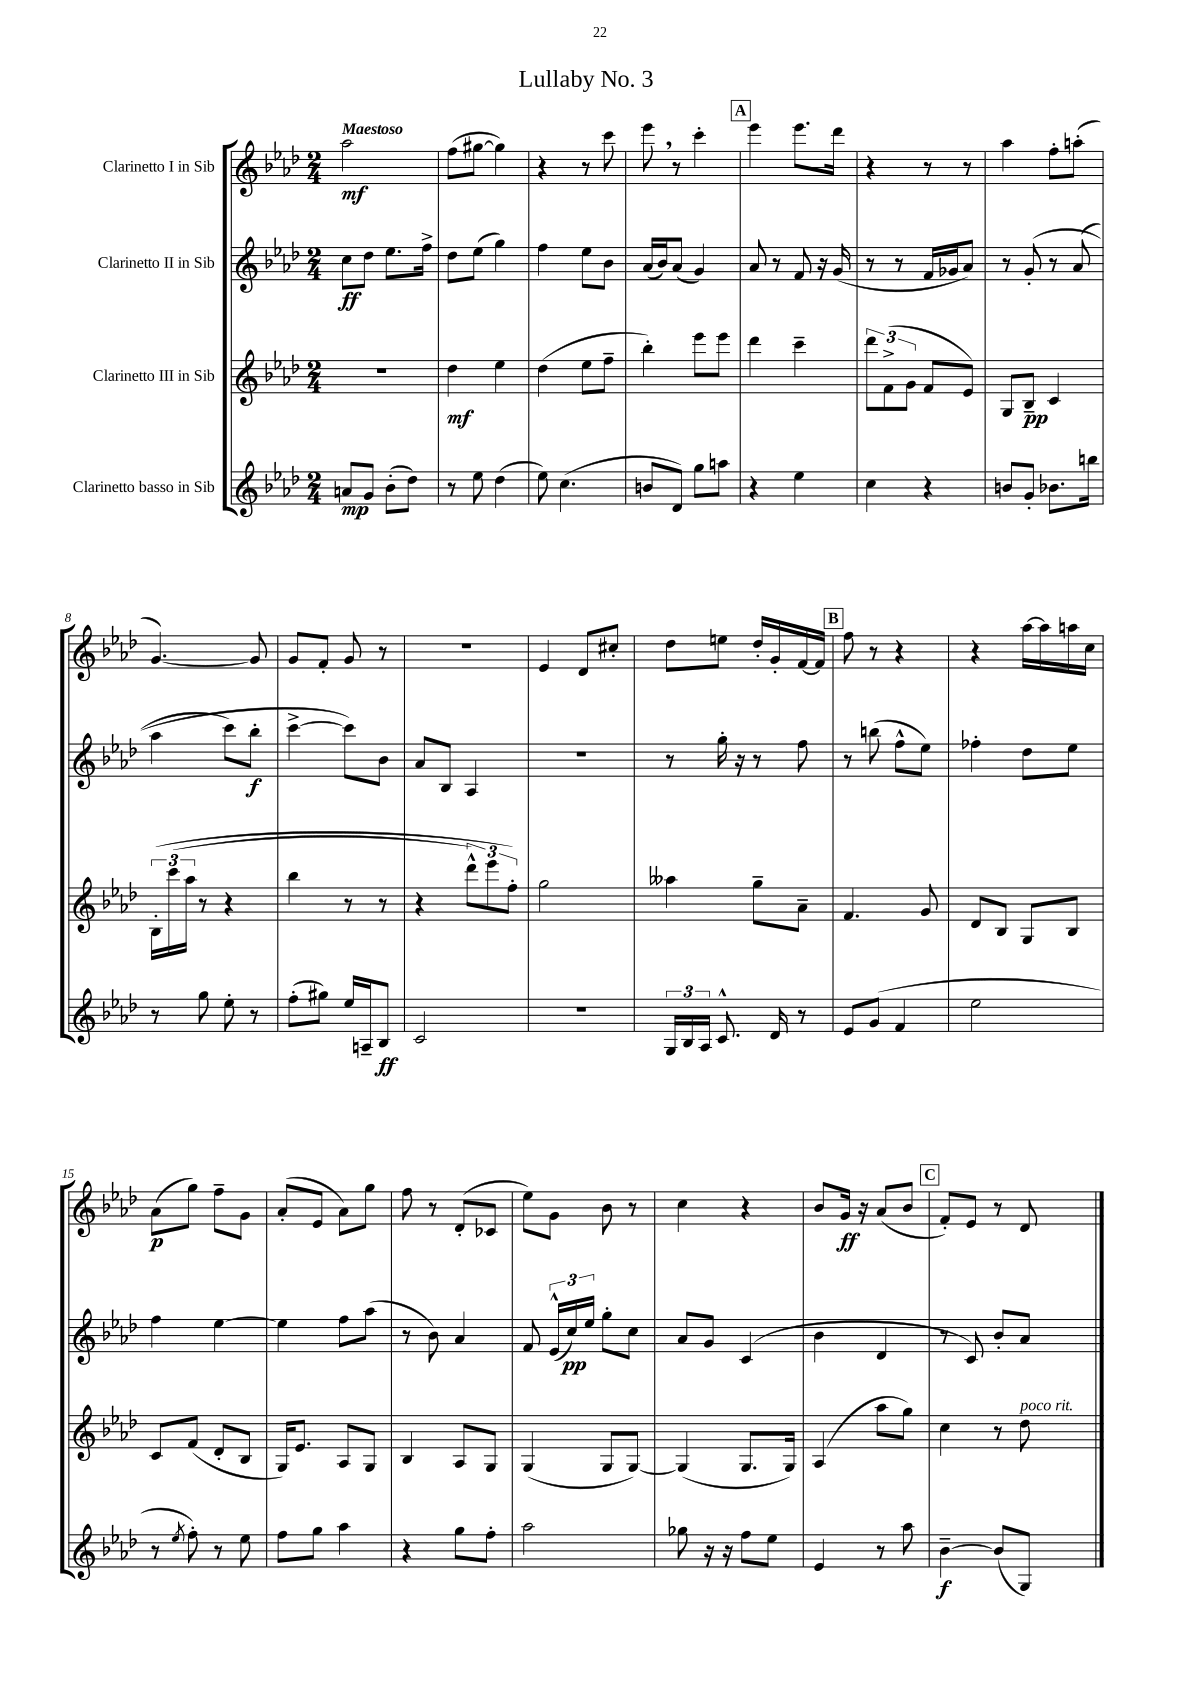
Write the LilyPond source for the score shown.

\header { title = "Lullaby No. 3" }
<<
\new StaffGroup <<
\new Staff = "s0" \with { instrumentName = "Clarinetto I in Sib" } {
    \clef treble \key aes \major \numericTimeSignature \time 2/4 \tempo "Maestoso"
    \autoBeamOff aes''2\mf |
    f''8[( gis''8]~ gis''4) |
    r4 r8 c'''8 |
    ees'''8 \breathe r8 c'''4-. |
    \mark \markup { \box "A" } ees'''4 ees'''8.[ des'''16] |
    r4 r8 r8 |
    aes''4 f''8[-. a''8]-.( |
    g'4.~) g'8 |
    g'8[ f'8]-. g'8 r8 |
    r2 |
    ees'4 des'8[ cis''8]-. |
    des''8[ e''8] des''16[-. g'16-. f'16~ f'16] |
    \mark \markup { \box "B" } f''8 r8 r4 |
    r4 aes''16[~ aes''16 a''16 c''16] |
    aes'8[\p( g''8]) f''8[-- g'8] |
    aes'8[-.( ees'8] aes'8[) g''8] |
    f''8 r8 des'8[-.( ces'8] |
    ees''8[) g'8] bes'8 r8 |
    c''4 r4 |
    bes'8[ g'16]\ff r16 aes'8[( bes'8] |
    \mark \markup { \box "C" } f'8[-.) ees'8] r8 des'8 \bar "|." |
}
\new Staff = "s1" \with { instrumentName = "Clarinetto II in Sib" } {
    \clef treble \key aes \major \numericTimeSignature \time 2/4
    \autoBeamOff c''8[\ff des''8] ees''8.[ f''16]-> |
    des''8[ ees''8]( g''4) |
    f''4 ees''8[ bes'8] |
    aes'16[( bes'16) aes'8]( g'4) |
    \mark \markup { \box "A" } aes'8 r8 f'8 r16 g'16( |
    r8 r8 f'16[ ges'16 aes'8]) |
    r8 g'8-.\( r8 aes'8( |
    aes''4 c'''8[) bes''8]-.\f |
    c'''4~-> c'''8[\) bes'8] |
    aes'8[ bes8] aes4 |
    r2 |
    r8 g''16-. r16 r8 f''8 |
    \mark \markup { \box "B" } r8 b''8( f''8[-^ ees''8]) |
    fes''4-. des''8[ ees''8] |
    f''4 ees''4~ |
    ees''4 f''8[ aes''8]( |
    r8 bes'8) aes'4 |
    f'8 \tuplet 3/2 { ees'16[-^( c''16\pp) ees''16] } g''8[-. c''8] |
    aes'8[ g'8] c'4( |
    bes'4 des'4 |
    \mark \markup { \box "C" } r8 c'8) bes'8[-. aes'8] \bar "|." |
}
\new Staff = "s2" \with { instrumentName = "Clarinetto III in Sib" } {
    \clef treble \key aes \major \numericTimeSignature \time 2/4
    \autoBeamOff r2 |
    des''4\mf ees''4 |
    des''4( ees''8[ f''8]-- |
    bes''4-.) ees'''8[ ees'''8] |
    \mark \markup { \box "A" } des'''4 c'''4-- |
    \tuplet 3/2 { des'''8[ f'8->( g'8] } f'8[ ees'8]) |
    g8[ bes8]--\pp c'4 |
    \tuplet 3/2 { bes16[-.\( c'''16( aes''16] } r8 r4 |
    bes''4 r8 r8 |
    r4 \tuplet 3/2 { des'''8[-^) ees'''8 f''8]-.\) } |
    g''2 |
    aeses''4 g''8[-- aes'8]-- |
    \mark \markup { \box "B" } f'4. g'8 |
    des'8[ bes8] g8[ bes8] |
    c'8[ f'8]( des'8[-. bes8] |
    g16[) ees'8.] aes8[ g8] |
    bes4 aes8[ g8] |
    g4( g8[ g8]~) |
    g4( g8.[ g16]) |
    aes4( aes''8[ g''8]) |
    \mark \markup { \box "C" } c''4 r8 des''8^\markup { \italic "poco rit." } \bar "|." |
}
\new Staff = "s3" \with { instrumentName = "Clarinetto basso in Sib" } {
    \clef treble \key aes \major \numericTimeSignature \time 2/4
    \autoBeamOff a'8[\mp g'8] bes'8[-.( des''8]) |
    r8 ees''8 des''4( |
    ees''8) c''4.( |
    b'8[ des'8]) g''8[ a''8] |
    \mark \markup { \box "A" } r4 ees''4 |
    c''4 r4 |
    b'8[ g'8]-. bes'8.[ b''16] |
    r8 g''8 ees''8-. r8 |
    f''8[-.( gis''8]) ees''16[ a16-- bes8]\ff |
    c'2 |
    R2 |
    \tuplet 3/2 { g16[ bes16 aes16] } c'8.-^ des'16 r8 |
    \mark \markup { \box "B" } ees'8[ g'8]( f'4 |
    ees''2 |
    r8 \acciaccatura { ees''8 } f''8-.) r8 ees''8 |
    f''8[ g''8] aes''4 |
    r4 g''8[ f''8]-. |
    aes''2 |
    ges''8 r16 r16 f''8[ ees''8] |
    ees'4 r8 aes''8 |
    \mark \markup { \box "C" } bes'4~--\f bes'8[( g8]) \bar "|." |
}
>>
>>
